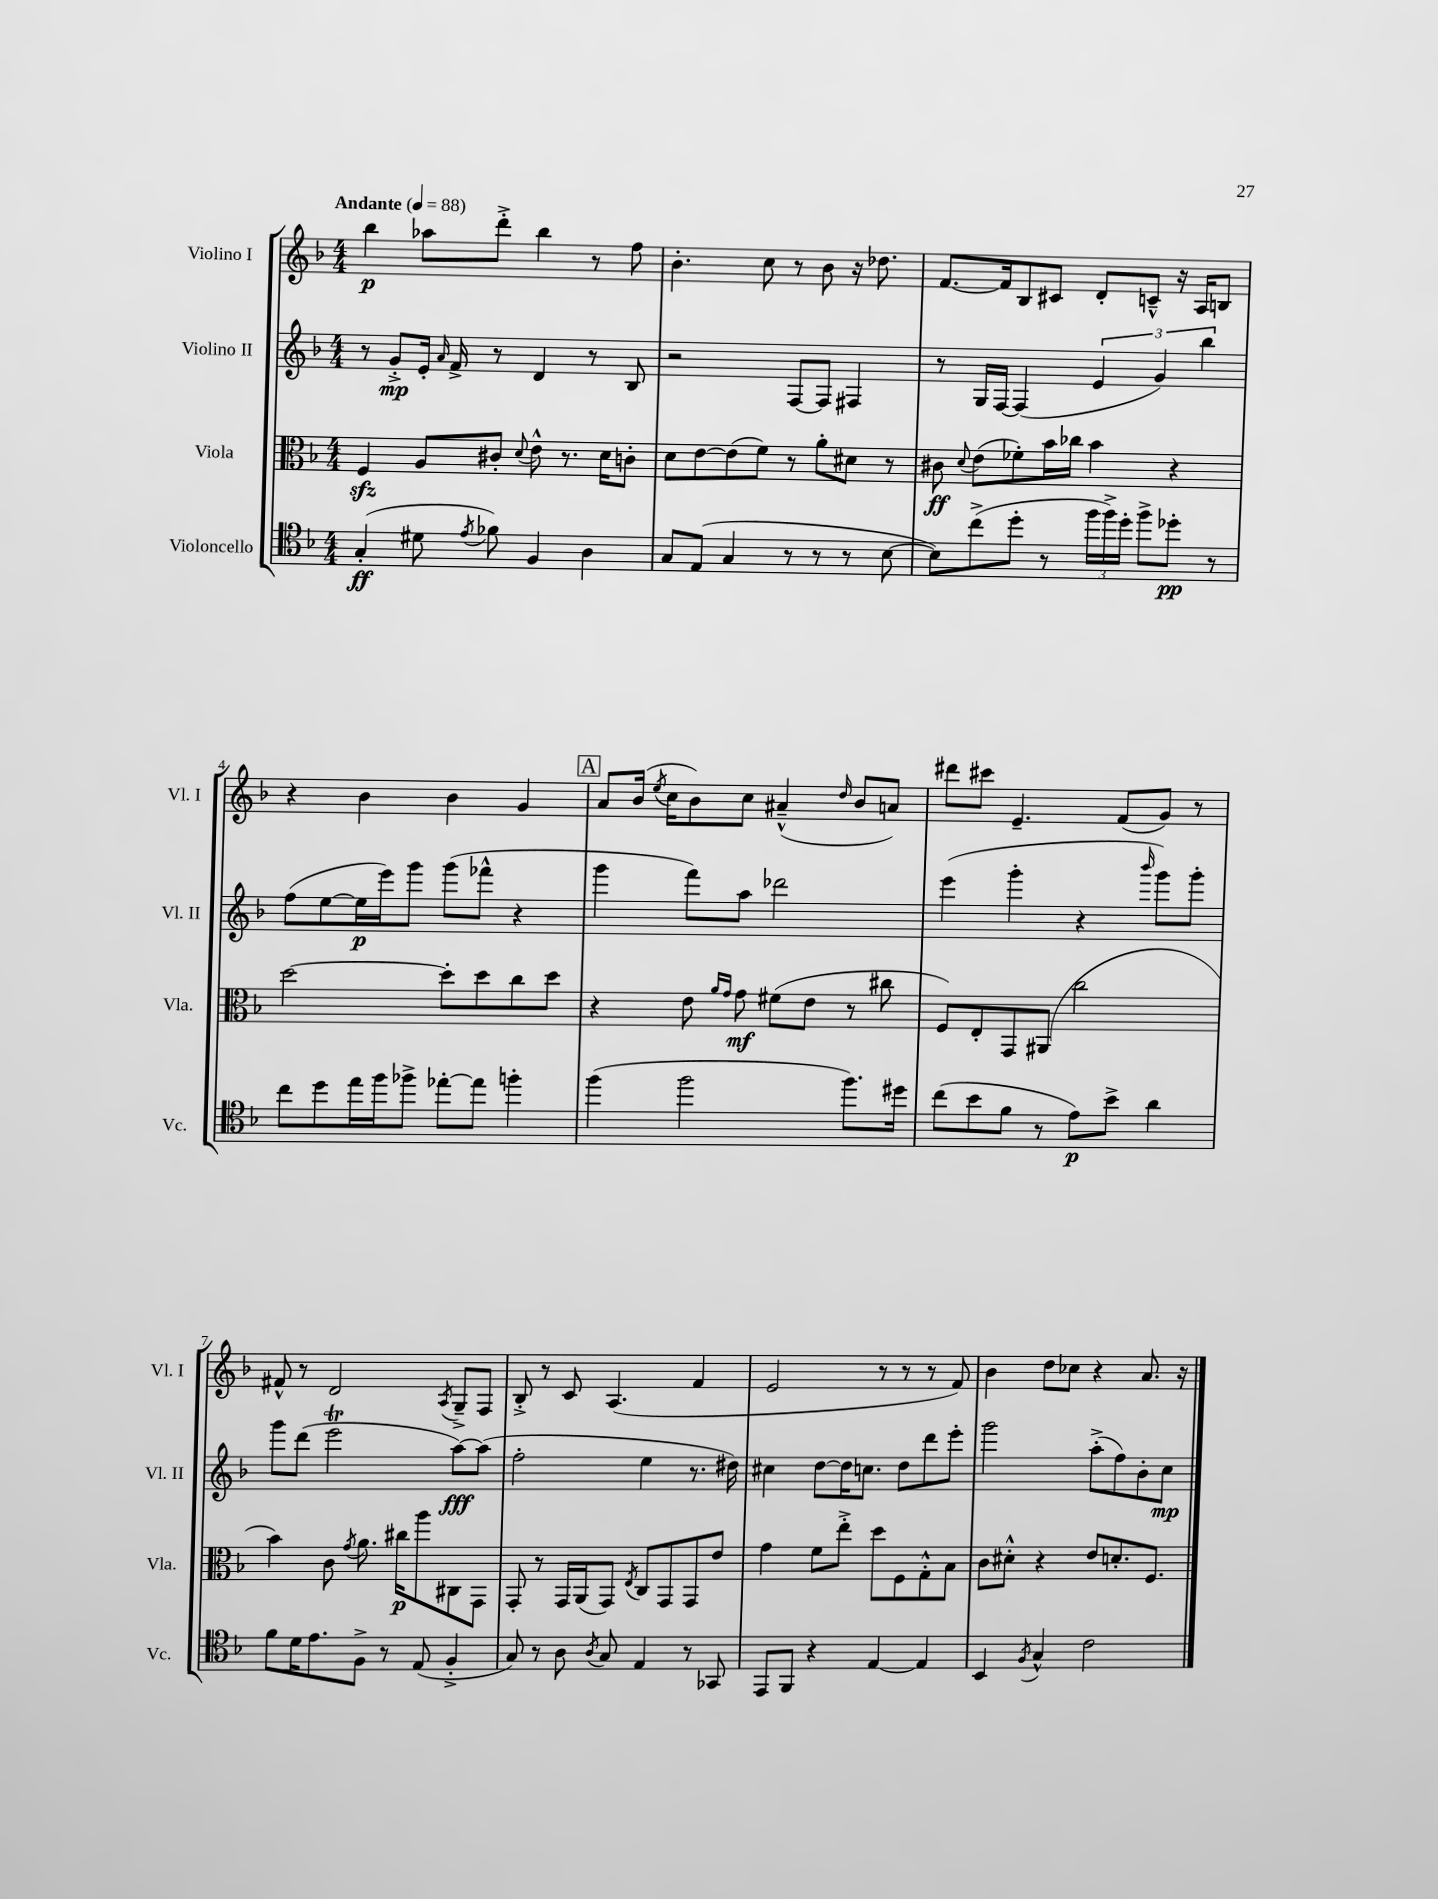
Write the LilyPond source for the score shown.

<<
\new StaffGroup <<
\new Staff = "s0" \with { instrumentName = "Violino I" shortInstrumentName = "Vl. I" } {
    \clef treble \key f \major \numericTimeSignature \time 4/4 \tempo "Andante" 4 = 88
    \autoBeamOff bes''4\p aes''8[ d'''8]-.-> bes''4 r8 f''8 |
    bes'4.-. c''8 r8 bes'8 r16 des''8. |
    f'8.[~ f'16 bes8 cis'8] d'8[-. c'8]---^ r16 a16[ b8] |
    r4 bes'4 bes'4 g'4 |
    \mark \markup { \box "A" } a'8[ bes'16]( \acciaccatura { e''8 } c''16[ bes'8) c''8] ais'4---^( \grace { d''16 } bes'8[ a'8]) |
    dis'''8[ cis'''8] e'4.-- f'8[( g'8]) r8 |
    fis'8-^ r8 d'2 \acciaccatura { a8 } g8[---> f8] |
    bes8-.-> r8 c'8 a4.( f'4 |
    e'2 r8 r8 r8 f'8) |
    bes'4 d''8[ ces''8] r4 a'8. r16 \bar "|." |
}
\new Staff = "s1" \with { instrumentName = "Violino II" shortInstrumentName = "Vl. II" } {
    \clef treble \key f \major \numericTimeSignature \time 4/4
    \autoBeamOff r8 g'8[-.->\mp e'16]-. \grace { a'16 } f'16-> r8 d'4 r8 bes8 |
    r2 f8[~ f8] fis4 |
    r8 g16[ f16]~ f4( \tuplet 3/2 { e'4 g'4) bes''4 } |
    f''8[( e''8~ e''16\p e'''16) g'''8] g'''8[( fes'''8]-^ r4 |
    \mark \markup { \box "A" } g'''4 f'''8[) a''8] des'''2 |
    e'''4( g'''4-. r4 \grace { bes'''16 } g'''8[) g'''8]-. |
    g'''8[ d'''8]( e'''2\trill a''8[~\fff) a''8]( |
    f''2-. e''4 r8. dis''16) |
    cis''4 d''8[~ d''16 c''8.] d''8[ d'''8 e'''8]-. |
    g'''2 a''8[-.->( f''8) bes'8-. c''8]\mp \bar "|." |
}
\new Staff = "s2" \with { instrumentName = "Viola" shortInstrumentName = "Vla." } {
    \clef alto \key f \major \numericTimeSignature \time 4/4
    \autoBeamOff f4\sfz a8[ cis'8]-. \appoggiatura { d'8 } e'8-^ r8. d'16[ c'8]-. |
    d'8[ e'8~ e'8( f'8]) r8 a'8[-. dis'8] r8 |
    cis'8\ff \appoggiatura { d'8 } e'8[( fes'8-.) bes'16 ces''16] bes'4 r4 |
    d''2~ d''8[-. d''8 c''8 d''8] |
    \mark \markup { \box "A" } r4 e'8 \grace { a'16[ g'16] } g'8\mf fis'8[( e'8] r8 cis''8 |
    f8[) e8-. g,8 ais,8]( c''2 |
    bes'4) c'8 \acciaccatura { g'8 } a'8. cis''16[\p a''8 cis8 g,8] |
    g,8-. r8 g,16[ a,16( g,8]) \acciaccatura { e8 } c8[ g,8 g,8 e'8] |
    g'4 f'8[ e''8]-.-> d''8[ f8 g8-.-^ bes8] |
    c'8[ dis'8]-.-^ r4 e'8[ d'8.-. f8.] \bar "|." |
}
\new Staff = "s3" \with { instrumentName = "Violoncello" shortInstrumentName = "Vc." } {
    \clef tenor \key f \major \numericTimeSignature \time 4/4
    \autoBeamOff g4-.\ff( dis'8 \acciaccatura { e'8 } fes'8) f4 a4 |
    g8[ e8]( g4 r8 r8 r8 bes8~ |
    bes8[) c''8->( d''8]-. r8 \tuplet 3/2 { f''16[ f''16->) d''16]-. } f''8[-> des''8]-.\pp r8 |
    c''8[ d''8 e''16 f''16 fes''8]-> ees''8[~-. ees''8] f''4-. |
    \mark \markup { \box "A" } f''4( f''2 f''8.[) dis''16] |
    c''8[( bes'8 f'8] r8 e'8[\p) bes'8]-> a'4 |
    f'8[ d'16 e'8. f8]-> r8 e8( f4-.-> |
    g8) r8 a8 \acciaccatura { a8 } g8 e4 r8 ges,8 |
    e,8[ f,8] r4 e4~ e4 |
    bes,4 \acciaccatura { f8 } g4-^ c'2 \bar "|." |
}
>>
>>
